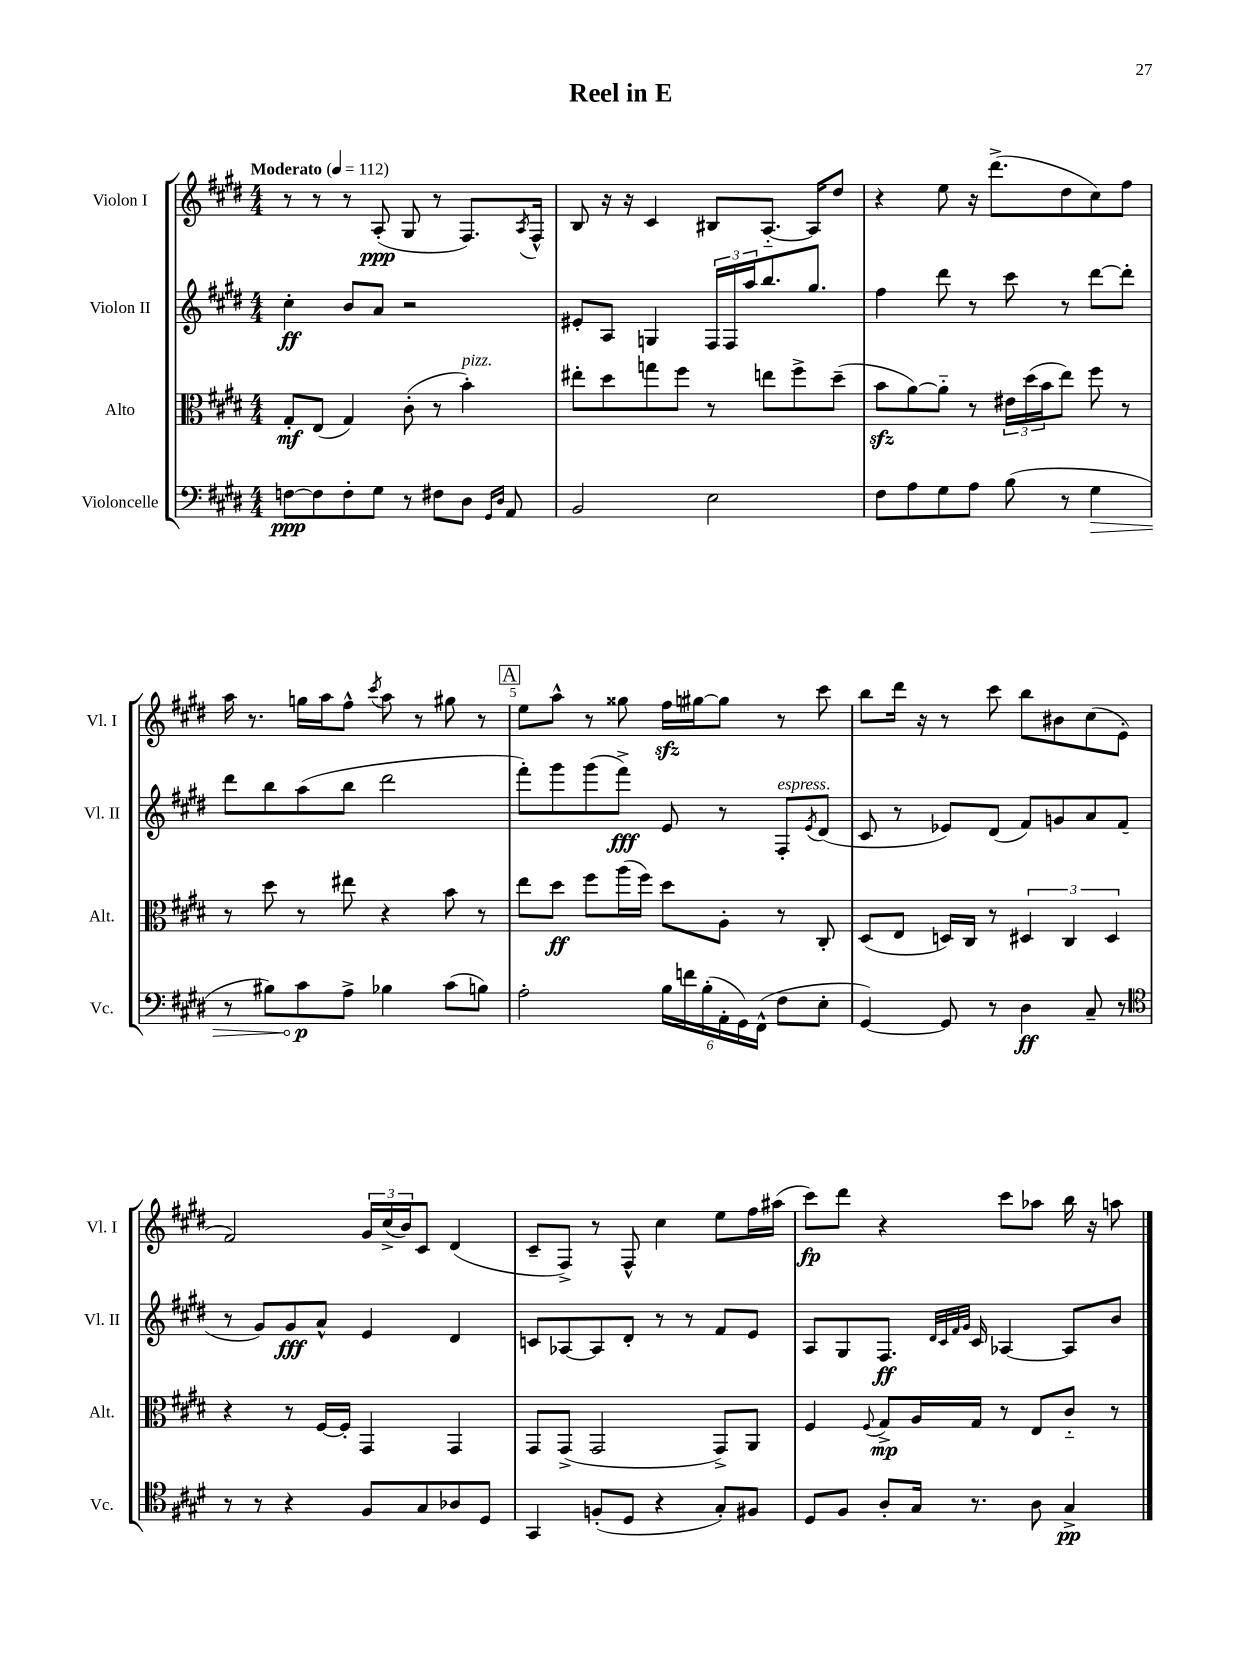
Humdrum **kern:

**kern	**kern	**kern	**kern
*staff4	*staff3	*staff2	*staff1
*clefF4	*clefC3	*clefG2	*clefG2
*k[f#c#g#d#]	*k[f#c#g#d#]	*k[f#c#g#d#]	*k[f#c#g#d#]
*M4/4	*M4/4	*M4/4	*M4/4
*MM112	*MM112	*MM112	*MM112
[8F	8G#'	4cc#'	8r
8F]	(8E	.	8r
8F'	4G#)	8b	8r
8G#	.	8a	(8A'
8r	(8c#'	2r	8G#
8F#	8r	.	8r
8D#	4b')	.	8.F#)
16qqGG#	.	.	.
16qqD#	.	.	.
8AA	.	.	.
.	.	.	8qA
.	.	.	16F#^^
=	=	=	=
2BB	8ee#'	8e#'	8B
.	8dd#	8A	16r
.	.	.	16r
.	8gg	4G	4c#
.	8ff#	.	.
2E	8r	24F#	8B#
.	.	24F#	.
.	.	24aa	.
.	8ee	8.bb	[8.A'~
.	8ff#^	.	.
.	.	8.gg#	16A]
.	(8dd#~	.	8dd#
=	=	=	=
8F#	8b	4ff#	4r
8A	[8a)	.	.
8G#	8a'~]	8ddd#	8ee
8A	8r	8r	16r
.	.	.	(8.ddd#^
(8B	24e#	8ccc#	.
.	(24dd#	.	.
.	24b	.	.
8r	8ee)	8r	8dd#
4G#	8ff#	[8ddd#	8cc#)
.	8r	8ddd#']	8ff#
=	=	=	=
8r	8r	8ddd#	16aa
.	.	.	8.r
8B#)	8dd#	8bb	.
8c#	8r	(8aa	16gg
.	.	.	16aa
8A^	8ee#	8bb	8ff#^^
.	.	.	8qccc#
4B-	4r	2ddd#	8aa
.	.	.	8r
(8c#	8b	.	8gg#
8B)	8r	.	8r
=	=	=	=
2A'	8ee	8fff#')	8ee
.	8dd#	8ggg#	8aa^^
.	8ff#	(8ggg#	8r
.	(16aa	8fff#^)	8gg##
.	16ff#)	.	.
24B	8dd#	8e	16ff#
24f	.	.	.
.	.	.	[16gg#
(24B'	.	.	.
24AA'	8A'	8r	8gg#]
24GG#)	.	.	.
(24FF#^^	.	.	.
8F#	8r	8F#'	8r
.	.	8qe	.
8E'	8C#'	(8d#	8ccc#
=	=	=	=
[4GG#)	(8D#	8c#	8bb
.	8E	8r	16ddd#
.	.	.	16r
8GG#]	16D)	8e-)	8r
.	16C#	.	.
8r	8r	(8d#	8ccc#
4D#	6D#	8f#)	8bb
.	.	8g	8b#
.	6C#	.	.
8C#~	.	8a	(8cc#
.	6D#	.	.
8r	.	(8f#	8e'
=	=	=	=
*clefC4	*	*	*
8r	4r	8r	2f#)
8r	.	8g#)	.
4r	8r	8g#	.
.	[16F#	8a^^	.
.	16F#']	.	.
8F#	4GG#	4e	24g#
.	.	.	(24cc#^
.	.	.	24b)
8G#	.	.	8c#
8A-	4GG#	4d#	(4d#
8D#	.	.	.
=	=	=	=
4GG#	8GG#	8c	8c#~
.	(8GG#^	[8A-	8F#^)
(8F'	2GG#	8A-]	8r
8D#	.	8d#'	8F#^^
4r	.	8r	4cc#
.	.	8r	.
8G#')	8GG#^)	8f#	8ee
8F#	8AA	8e	16ff#
.	.	.	(16aa#
=	=	=	=
8D#	4F#	8A	8ccc#)
8F#	.	8G#	8ddd#
.	8qqF#	.	.
8A'	8G#^	8.F#	4r
16G#	16A	.	.
.	.	32qqd#	.
.	.	32qqc#	.
.	.	32qqf#	.
.	.	32qqg#	.
8.r	16G#	16c#	.
.	8r	[4A-	8ccc#
8A	8E	.	8aa-
4G#^	8c#'~	8A-]	16bb
.	.	.	16r
.	8r	8b	8aa
==	==	==	==
*-	*-	*-	*-
